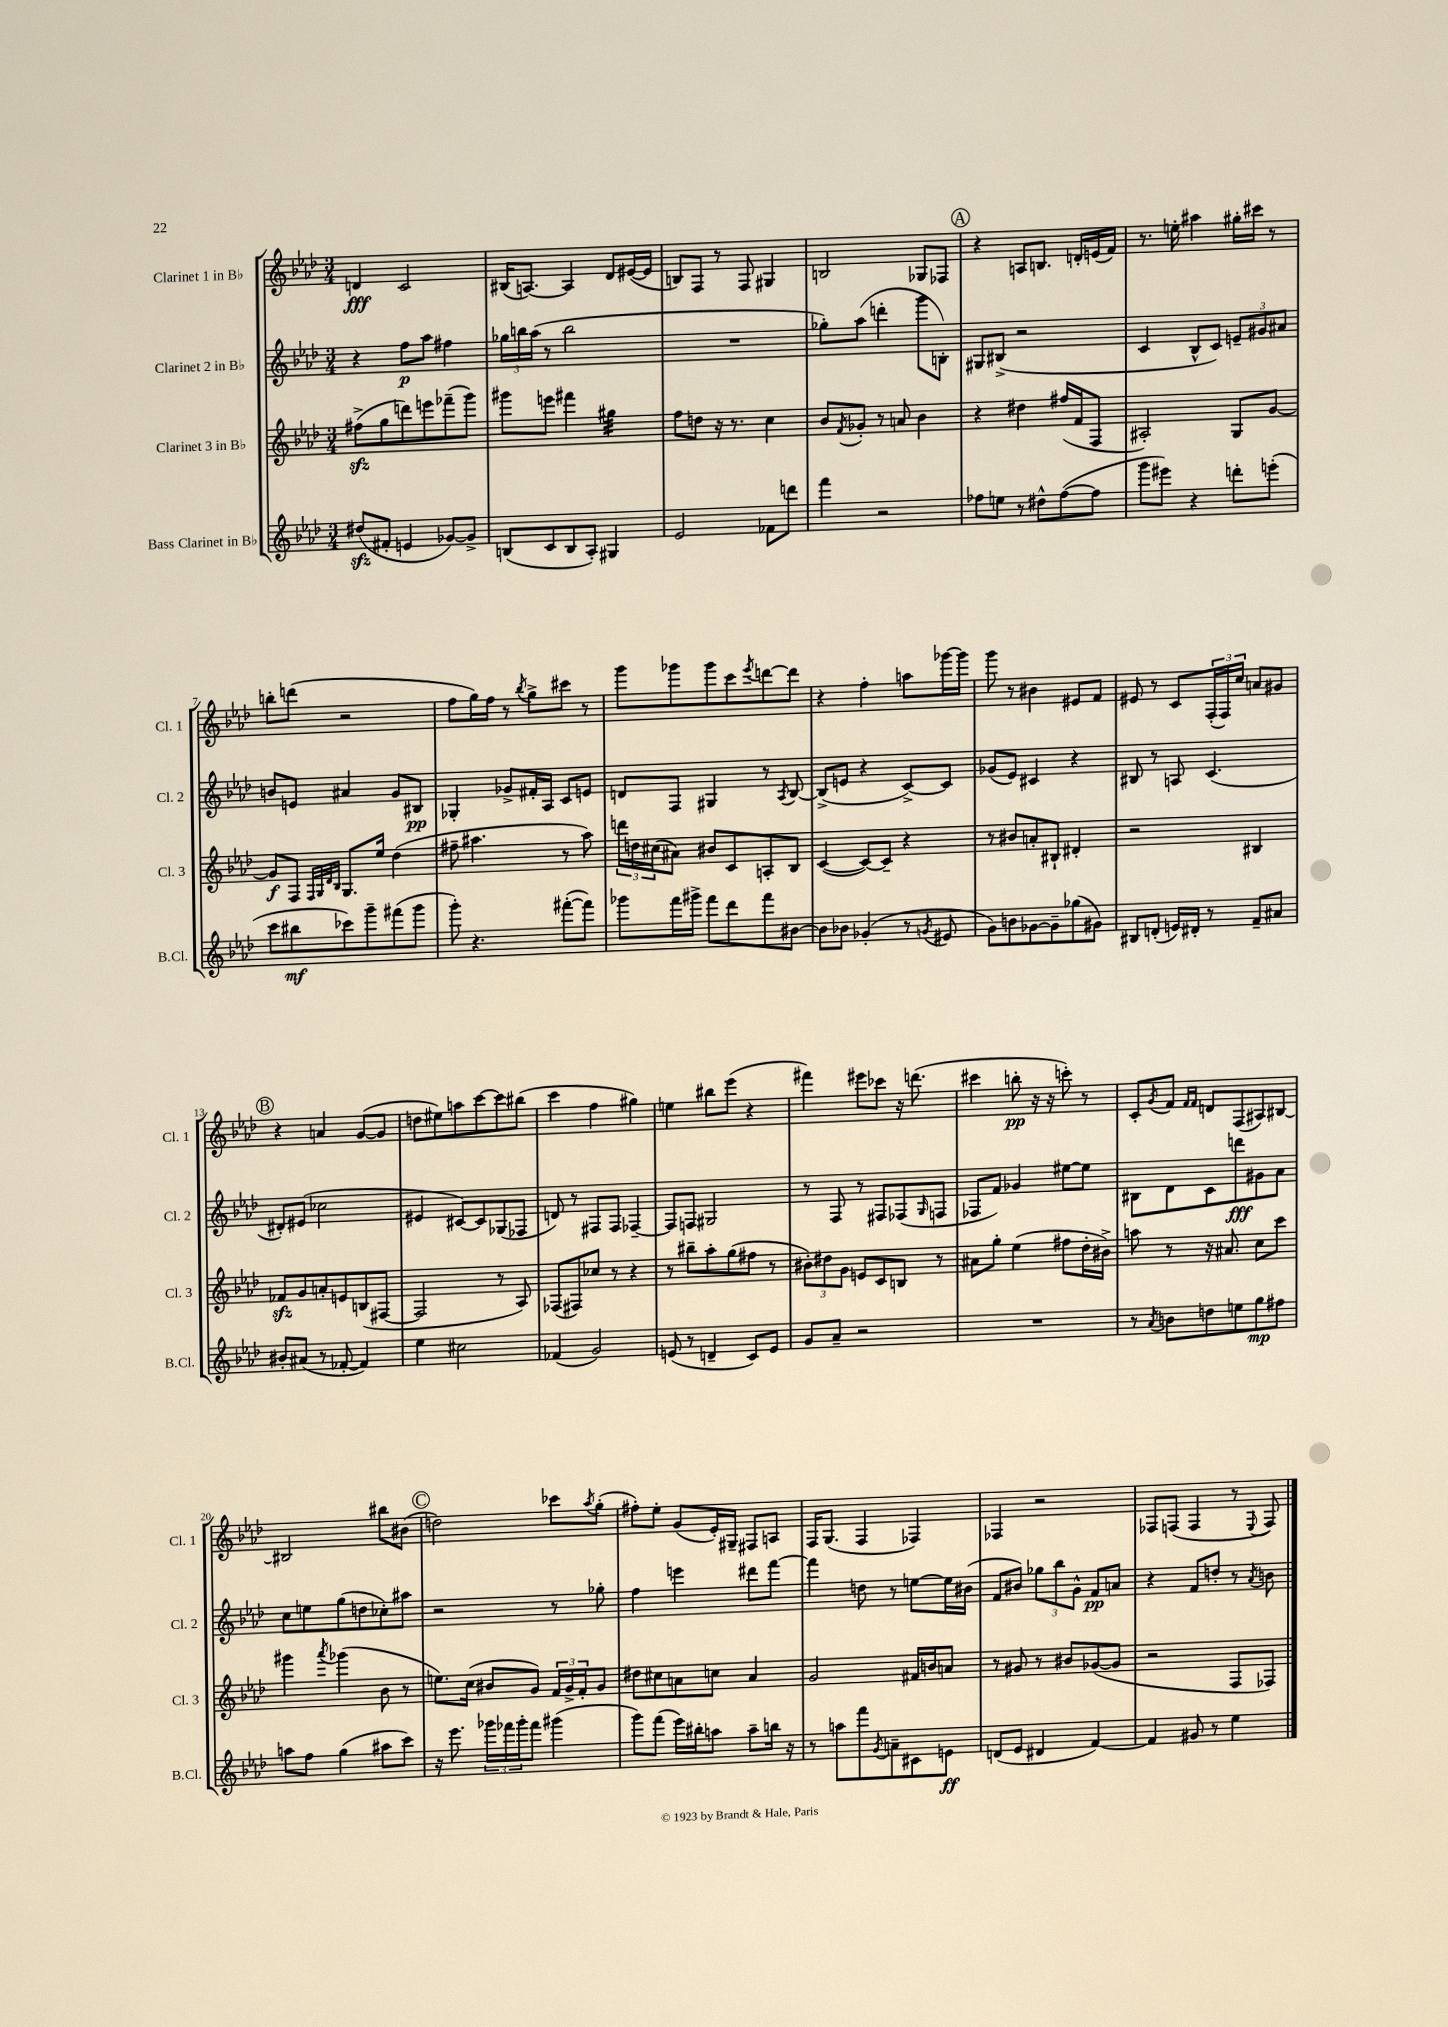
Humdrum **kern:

**kern	**kern	**kern	**kern
*staff4	*staff3	*staff2	*staff1
*clefG2	*clefG2	*clefG2	*clefG2
*k[b-e-a-d-]	*k[b-e-a-d-]	*k[b-e-a-d-]	*k[b-e-a-d-]
*M3/4	*M3/4	*M3/4	*M3/4
(8dd#/L	(8ff#^\L	4r	4d/
8f#'/J	8gg\	.	.
4e/	8ddd\)	8ff\L	2c/
.	8eee\	8aa-\J	.
[8g-/L)	(8fff-~\	4ff#\	.
8g-^/]J	8ggg\J)	.	.
=	=	=	=
(8B/L	8ggg#\L	24gg-\LL	(16B#/LK
.	.	24bb\	.
.	.	.	[8.A/J)
.	.	(24aa-\JJ	.
8c/	8eee\J	8r	.
8B/	4fff#\	2bb\	4A/]
8A-'/J)	.	.	.
4G#/	4gg#\	.	8d-/L
.	.	.	([16e#/L
.	.	.	16e#/]JJ
=	=	=	=
2e-/	8ff\L	2.r	8B/L)
.	8dd\J	.	8F/J
.	16r	.	8r
.	8.r	.	.
.	.	.	8F/
8f-\L	4cc\	.	4G#/
8ddd\J	.	.	.
=	=	=	=
4fff\	8b-/L	8gg-'\L)	2B/
.	8qf/	.	.
.	8g-'/J	(8aa-\J	.
2r	8r	4ddd'\	.
.	8a/	.	.
.	4b-\	8ggg\L	8G-/L
.	.	8B'\J)	8F-/J
=	=	=	=
8ff-\L	4r	8G#/L	4r
8ee\J	.	(8B#^/J	.
8r	4dd#\	2r	8A/L
8dd#^^\L	.	.	8.B/J
([8ff-\	(16ff#/LL	.	.
.	16f/J	.	16d'/LL
8ff-\]J	8F/J	.	(16e/
.	.	.	16f/JJ)
=	=	=	=
8ggg\L	2A#'/)	4c/	8.r
8eee#\J)	.	.	.
.	.	.	16ee'\
4r	.	8B-^^/L	4aa#\
.	.	8c/J)	.
8ddd'\L	8G/L	12e~/L	16gg#'\LL
.	.	.	16ccc#\JJ
.	.	12g#/	.
(8eee'\J	[8g/J	.	8r
.	.	12a#/J	.
=	=	=	=
8ccc\L	8g/]L	8b/L	8bb'\L
8bb#\	8F/J	8e/J	(8ddd\J
.	32qqF/LLL	.	.
.	32qqG/	.	.
.	32qqd-/	.	.
.	32qqB-/JJJ	.	.
8ccc-\)	8.G/L	4a#/	2r
8ggg~\	.	.	.
.	16ee-/Jk	.	.
(8fff#\	(4dd-\	8g/L	.
8ggg\J	.	8B#/J	.
=	=	=	=
8ggg'\)	8ff#~\	4G-'/	8ff\L
4.r	4.aa#\	.	16gg\L)
.	.	.	16ff\JJ
.	.	8g-^/L	8r
.	.	.	8qbb-/
.	.	16f#'/L	8gg^\L
.	.	16A-/JJ	.
([8fff#'\L	8r	8c/L	8ccc#\J
8fff#\]J)	8aa#\)	8e/J	8r
=	=	=	=
8ggg-\L	24ddd\LL	8d/L	8ggg\L
.	24dd\	.	.
.	(24cc#\J	.	.
16fff\L	8a#\J)	8F/J	8ggg-\
16ggg#^\JJ	.	.	.
8fff\L	8b#/L	4G#/	8ggg-\
8ddd-\	8c/	.	8ccc\
.	.	.	8qeee-/
8fff\	8A'/	8r	[8ddd\
.	.	8qA-/	.
[8b#\J	8B-/J	[8B-/	8ddd\]J
=	=	=	=
8b#\]L	([4c/	(8B-^/]L	4r
8b-\J	.	8e/J	.
(4g-'/	8c/_L)	4r	4ff'\
.	8c~/]J	.	.
8r	4r	[8c^/L)	8aa\L
8qg/	.	.	.
8e#/	.	8c/]J	[16ggg-\L
.	.	.	16ggg-\]JJ
=	=	=	=
8g\L)	8r	(8g-/L	8ggg\
8b\	8b#/L	8e-/J)	8r
[8g-\	8a'/	4c#/	4b#\
8g-~\]	8B#`/J	.	.
(8gg-\	4d#'/	4r	8e#/L
8g#\J)	.	.	8f/J
=	=	=	=
8B#/L	2r	8B#/	8e#/
(8d'/J	.	8r	8r
16e/LL)	.	8A/	8c/L
16d#'/JJ	.	.	.
8r	.	(4.c/	(24F'/L
.	.	.	24F/)
.	.	.	24cc/JJ
8f~/L	4B#/	.	8a/L
8a#/J	.	.	8g#/J
=	=	=	=
8b#'/L	8f-/L	8d#'/L)	4r
(8a#/J	8g/	(8e#/J	.
8r	8a'/	2cc-\	4a/
[8f-'/	8e/	.	.
4f-/])	(8B/	.	([8g/L
.	[8F#/J	.	8g/]J
=	=	=	=
4ee-\	2F#/]	4e#/	8dd\L
.	.	.	8ee#\)
2cc#\	.	[8c#/L)	8aa\
.	.	8c#/]	[8ccc\
.	8r	(8G-/	8ccc\]
.	8A-/)	8F-/J	(8bb#\J
=	=	=	=
(4f-/	(8F-/L	8d/)	4ccc\
.	8F#/)	8r	.
2g/)	8cc-/J	8F#/L	4ff\
.	8r	8F#/J	.
.	4r	[4F-~/	4gg#\)
=	=	=	=
(8e/	8r	8F-/]L	4ee\
8r	8bb#~\L	8F/J	.
4d~/	8aa-'\	2G#/	8bb#\L
.	(8gg\	.	(8eee-\J
8c/L)	8ff#\J	.	4r
8e/J	8r	.	.
=	=	=	=
8g/L	12b#'\L)	8r	4fff#\)
.	12dd#\	.	.
8a-~/J	.	8F/	.
.	12g\J	.	.
2r	8e/L	8r	8eee#\L
.	8c/	8F#/L	8ccc-\J
.	8B/J	(8F-/	16r
.	.	.	(8.ddd\
.	.	16qqG/	.
.	8r	8F/J	.
=	=	=	=
2.r	8a#\L	8F-/L	4ccc#\
.	8gg'\J	8f/J)	.
.	(4ee-\	4g-/	8bb'\
.	.	.	16r
.	.	.	16r
.	8ff#\L	[8ee#\L	8ccc'\)
.	16dd-'\L	8ee#\]J	8r
.	16b#^\JJ)	.	.
=	=	=	=
8r	8aa\	8B#\L	8c'/L
8qa-/	.	.	8qg/
8b\L	8r	8d-\	8f/J
.	.	.	16qqf/LL
.	.	.	16qqf/JJ
8dd\	16r	8c\	8d/L
.	8.a#/	.	.
8ee\	.	8ddd\	(8F/
8gg\	8cc\L	8g#\	8A#/)
8ff#\J	8ccc\J	8a-\J	[8B#/J
=	=	=	=
8aa\L	4ggg#\	8cc\L	2B#/]
8ff\J	.	8ee\	.
.	8qaaa-/	.	.
(4gg\	(4ggg-\	(8gg\	.
.	.	8dd\	.
8aa#\L	8b-\	8cc-'\)	8bb#\L
8ccc\J)	8r	8aa#\J	(8b#\J
=	=	=	=
16r	8.ee\L)	2r	2dd\)
8.eee-\	.	.	.
.	(16cc\Jk	.	.
24ggg-\LL	8b#/L	.	.
24fff-\	.	.	.
24ggg-'\J	.	.	.
8fff-\J	8g/J)	.	.
(4ggg#\	24f/LL	8r	8ccc-\L
.	24g^/	.	.
.	24f'/J	.	.
.	.	.	8qaa-/
.	8g/J	8gg-'\	(8gg'\J
=	=	=	=
8ggg\L)	8dd#\L	4ff\	8ff#'\L)
(8fff\J	8cc#\	.	8ee-'\J
16eee-\LL)	8a\	4eee\	(8g/L
16bb#'\J	.	.	.
8aa\J	8cc\J	.	16e-'/L)
.	.	.	16G#~/JJ
8aa~\L	4a/	8ddd#\L	8F#/L
16bb\Jk	.	[8fff\J	8A/J
16r	.	.	.
=	=	=	=
8r	2g/	4fff\]	16F/LK
.	.	.	(8.G/J
8aa\L	.	.	.
8fff\	.	8dd\	4F/
8qg/	.	.	.
8a~\	.	8r	.
8c#\	16f#/LL	[8ee\L	4F-/)
.	16b/J	.	.
8e\J	8a/J	16ee\]L	.
.	.	(16b#\JJ	.
=	=	=	=
(8d/L	8r	8f/L	4F-/
8e-/J	8g#/	8b#/J)	.
4d#/	8r	12gg-\L	2r
.	.	12bb-\	.
.	8b#/L	.	.
.	.	12g^^\J	.
[4f/)	([8g-/	8f/L	.
.	8g-/]J	8a/J	.
=	=	=	=
4f/]	2r	4r	8F-/L
.	.	.	(8F/J
8g#/	.	8f/L	4F/
8r	.	8dd'/J	.
4ee-\	8F/L	8r	8r
.	.	8qa-/	8qqE-/
.	8F-/J)	8b\	8F/)
==	==	==	==
*-	*-	*-	*-
